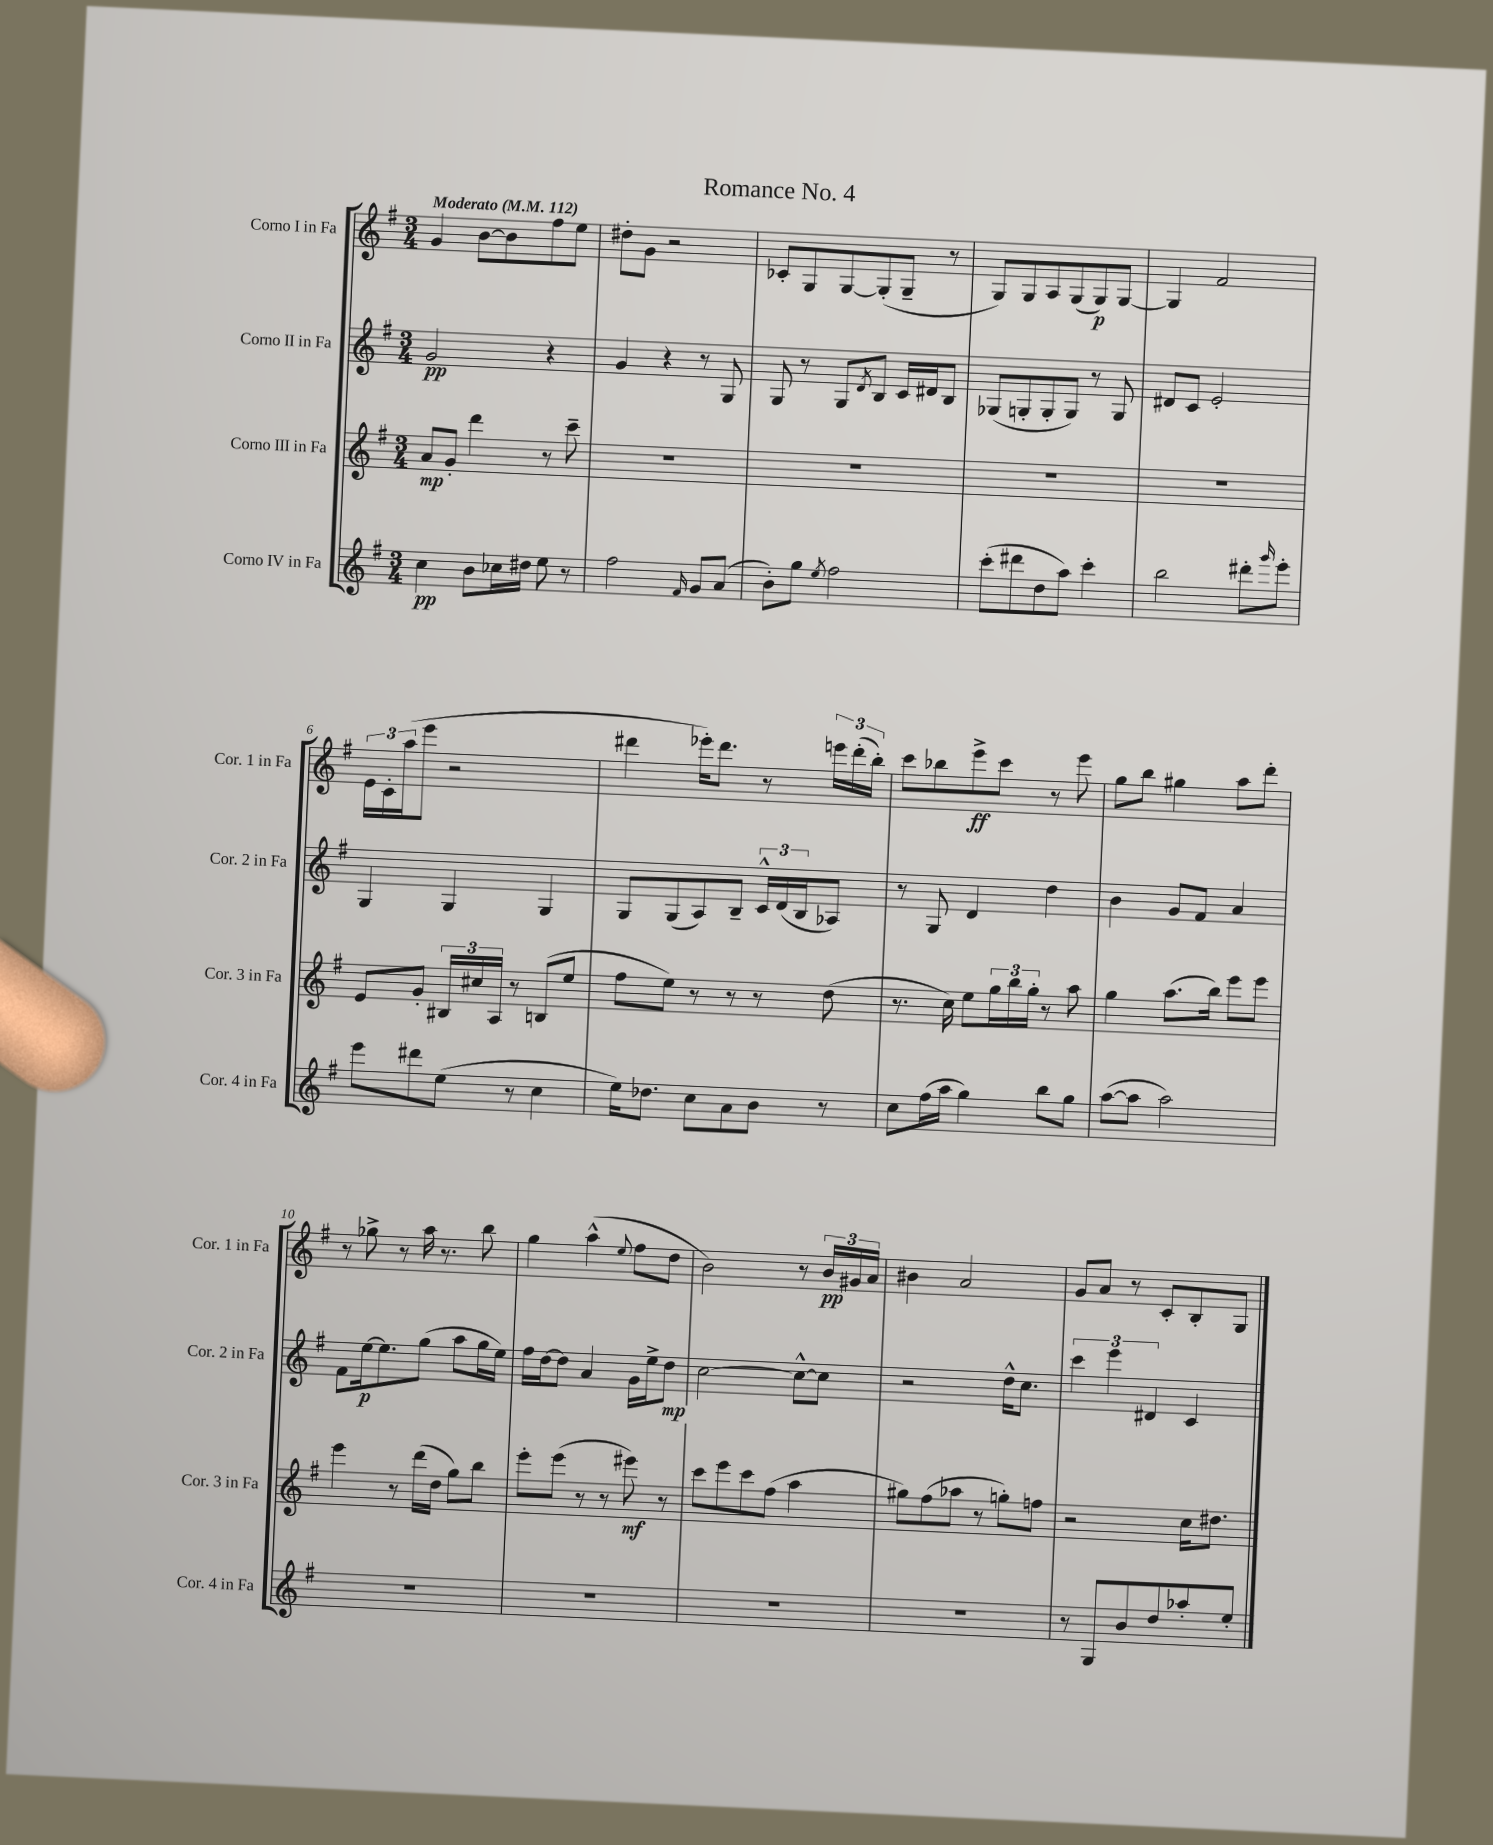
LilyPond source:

\header { title = "Romance No. 4" }
<<
\new StaffGroup <<
\new Staff = "s0" \with { instrumentName = "Corno I in Fa" shortInstrumentName = "Cor. 1 in Fa" } {
    \clef treble \key g \major \numericTimeSignature \time 3/4 \tempo "Moderato" 4 = 112
    g'4 b'8~ b'8 fis''8 e''8 |
    dis''8-. g'8 r2 |
    ces'8-. g8 g8~ g8-.( g8-- r8 |
    g8) g8 a8 g8( g8\p) g8~ |
    g4 fis'2 |
    \tuplet 3/2 { e'16 c'16-. a''16( } e'''8 r2 |
    dis'''4 ees'''16-.) dis'''8. r8 \tuplet 3/2 { e'''16 dis'''16-.( b''16-.) } |
    c'''8 bes''8 e'''8->\ff c'''8 r8 e'''8 |
    g''8 b''8 gis''4 a''8 d'''8-. |
    r8 ges''8-> r8 a''16 r8. b''8 |
    g''4 a''4-^( \appoggiatura { e''8 } fis''8 d''8 |
    b'2) r8 \tuplet 3/2 { b'16\pp gis'16 a'16 } |
    bis'4 a'2 |
    g'8 a'8 r8 c'8-. b8-. g8 \bar "|." |
}
\new Staff = "s1" \with { instrumentName = "Corno II in Fa" shortInstrumentName = "Cor. 2 in Fa" } {
    \clef treble \key g \major \numericTimeSignature \time 3/4
    g'2\pp r4 |
    g'4 r4 r8 g8 |
    g8 r8 g8 \acciaccatura { d'8 } b8 c'16 dis'16 b8 |
    ges8( g8-. g8-. g8) r8 g8 |
    dis'8 c'8 e'2-. |
    g4 g4 g4 |
    g8 g8( a8) b8-- \tuplet 3/2 { c'16-^ d'16( b16 } aes8) |
    r8 g8 d'4 d''4 |
    b'4 g'8 fis'8 a'4 |
    fis'8 e''16~\p e''8. g''8( a''8 g''16 e''16) |
    fis''16 d''16~ d''8 a'4 g'16 e''16-> d''8\mp |
    c''2~ c''8~-^ c''8 |
    r2 d''16-^ c''8. |
    \tuplet 3/2 { c'''4 e'''4 dis'4 } c'4 \bar "|." |
}
\new Staff = "s2" \with { instrumentName = "Corno III in Fa" shortInstrumentName = "Cor. 3 in Fa" } {
    \clef treble \key g \major \numericTimeSignature \time 3/4
    a'8\mp g'8-. d'''4 r8 c'''8-- |
    R2. |
    R2. |
    R2. |
    R2. |
    e'8 g'8-. \tuplet 3/2 { bis16 cis''16 a16 } r8 b8( e''8 |
    fis''8 e''8) r8 r8 r8 d''8( |
    r8. c''16) e''8 \tuplet 3/2 { g''16 b''16 g''16-. } r8 a''8 |
    g''4 a''8.( b''16) e'''8 e'''8 |
    e'''4 r8 d'''16( d''16 g''8) b''8 |
    e'''8-. e'''8( r8 r8 eis'''8\mf) r8 |
    c'''8 e'''8 c'''8 fis''8( a''4 |
    gis''8) fis''8( aes''8 r8 g''8-.) f''8 |
    r2 c''16 dis''8. \bar "|." |
}
\new Staff = "s3" \with { instrumentName = "Corno IV in Fa" shortInstrumentName = "Cor. 4 in Fa" } {
    \clef treble \key g \major \numericTimeSignature \time 3/4
    c''4\pp b'8 ces''16 dis''16 e''8 r8 |
    fis''2 \grace { fis'16 } g'8 a'8( |
    b'8-.) g''8 \acciaccatura { e''8 } fis''2 |
    c'''8-.( dis'''8 d''8 a''8) c'''4-. |
    b''2 dis'''8-. \grace { g'''16 } e'''8-. |
    e'''8 dis'''8 e''8( r8 c''4 |
    e''16) des''8. c''8 a'8 b'8 r8 |
    c''8 fis''16( a''16 g''4) b''8 g''8 |
    a''8~( a''8 a''2) |
    R2. |
    R2. |
    R2. |
    R2. |
    r8 g8 b'8 d''8 aes''8-. e''8-. \bar "|." |
}
>>
>>
